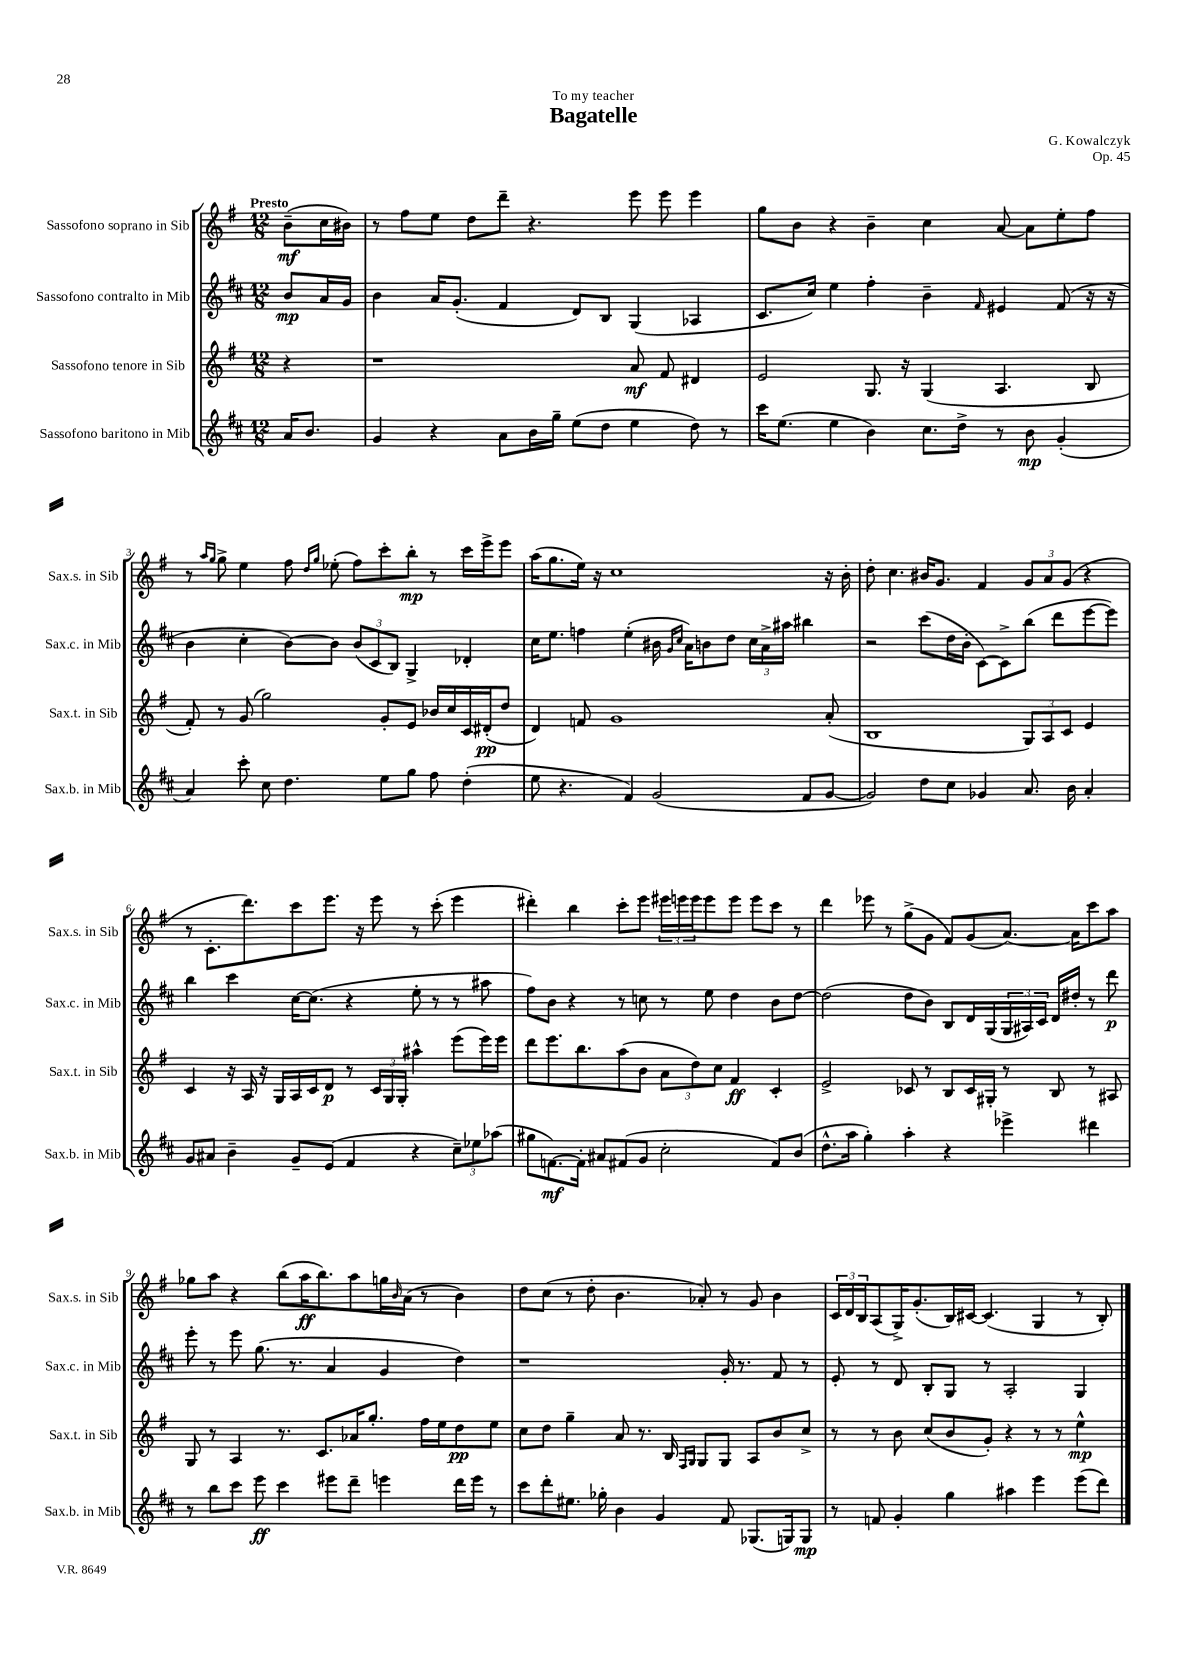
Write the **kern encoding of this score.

**kern	**kern	**kern	**kern
*staff4	*staff3	*staff2	*staff1
*clefG2	*clefG2	*clefG2	*clefG2
*k[f#c#]	*k[f#]	*k[f#c#]	*k[f#]
*M12/8	*M12/8	*M12/8	*M12/8
16a/LK	4r	8b/L	(8b~\L
8.b/J	.	.	.
.	.	16a/L	16cc\L
.	.	16g/JJ	16b#\JJ)
=	=	=	=
4g/	1r	4b\	8r
.	.	.	8ff#\L
4r	.	16a/LK	8ee\J
.	.	(8.g'/J	.
.	.	.	8dd\L
8a\L	.	4f#/	8ddd~\J
16b\L	.	.	4.r
16gg~\JJ	.	.	.
(8ee\L	.	8d/L)	.
8dd\J	.	8B/J	.
4ee\	8a/	(4G/	8eee\
.	8f#/	.	8eee\
8dd\)	4d#/	4A-/	4eee\
8r	.	.	.
=	=	=	=
16ccc#\LK	2e/	8.c#/L	8gg\L
(8.ee\J	.	.	.
.	.	.	8b\J
.	.	16cc#/Jk)	.
4ee\	.	4ee\	4r
4b\)	8.G/	4ff#'\	4b~\
.	16r	.	.
8.cc#\L	(4G/	4b~\	4cc\
16dd^\Jk	.	.	.
.	.	16qqf#/	.
8r	4.A/	4e#/	[8a/
8b\	.	.	8a\]L
(4g'/	.	(8f#/	8ee'\
.	8B/	16r	8ff#\J
.	.	16r	.
=	=	=	=
4a/)	8f#'/)	4b\	8r
.	.	.	16qqaa/LL
.	.	.	16qqgg/JJ
.	8r	.	8gg^\
8ccc#'\	(8g/	4cc#'\	4ee\
8cc#\	2gg\)	.	.
4.dd\	.	[8b\L)	8ff#\
.	.	.	16qqdd/LL
.	.	.	16qqgg/JJ
.	.	8b\]J	(8ee-'\
.	.	(12b/L	8ff#\L)
.	.	12c#/	.
8ee\L	8g'/L	.	8ccc'\
.	.	12B/J)	.
8gg\J	8e/J	4G^/	8bb'\J
8ff#\	16b-/LL	.	8r
.	16cc/	.	.
(4dd'\	16c/	4d-'/	16ccc\LL
.	(16d#'/J	.	16eee^\J
.	8dd/J	.	8eee\J
=	=	=	=
8ee\	4d/)	16cc#\LK	(16aa\LK
.	.	8.ee\J	8.gg\
4.r	.	.	.
.	8f/	4ff\	16ee\Jk)
.	.	.	16r
.	1g	.	1cc
4f#/)	.	(4ee'\	.
(2g/	.	16b#\	.
.	.	16qqg/LL	.
.	.	16qqcc#/JJ	.
.	.	16a\LK)	.
.	.	8b\	.
.	.	8dd\J	.
.	.	24cc#\LL	.
.	.	24a^\	.
.	.	24aa#\JJ	.
8f#/L	.	4bb#\	.
[8g/J	(8a'/	.	16r
.	.	.	16b'\
=	=	=	=
2g/])	1B	2r	8dd'\
.	.	.	4.cc\
8dd\L	.	(8ccc#\L	16b#/LK
.	.	.	8.g/J
8cc#\J	.	16dd\L	.
.	.	16b'\JJ	.
4g-/	.	[8c#\L)	4f#/
.	.	8c#^\]	.
8.a/	12G/L)	(8bb\J	12g/L
.	12A/	.	12a/
.	.	8ddd\L	.
.	12c/J	.	(12g/J
16b\	.	.	.
4a'/	4e/	[8eee\	4r
.	.	8eee\]J)	.
=	=	=	=
8g/L	4c/	4bb\	8r
8a#/J	.	.	8.c'\L
4b~\	16r	4ccc#\	.
.	16A/	.	8.ddd\)
.	16r	.	.
.	16G/LL	.	.
8g~/L	16A/	[16cc#\LK	8ccc\
.	16c/J	(8.cc#\]J	.
(8e/J	8d/J	.	8.eee\J
4f#/	8r	4r	.
.	.	.	16r
.	24c/LL	.	8eee\
.	24G/	.	.
.	24G'/JJ	.	.
4r	4aa#^^\	8ee'\	8r
.	.	8r	(8ccc'\
12cc#~\L)	(8eee\L	8r	4eee\
12ee-\	.	.	.
.	16eee\L)	8aa#\	.
(12aa-\J	.	.	.
.	16eee\JJ	.	.
=	=	=	=
8gg#\L	8ddd\L	8ff#\L)	4ddd#'\)
[8.f\)	8.eee\	8b\J	.
.	.	4r	4bb\
16f'\]Jk	8.bb\	.	.
8a#/L	.	.	.
(8f#/	(8aa\	8r	8ccc'\L
8g/J	8b\J	8cc\	8eee\J
2cc#'\	12a\L	8r	24eee#\LL
.	.	.	24eee\
.	12dd\)	.	24eee\J
.	.	8ee\	8eee\
.	12cc\J	.	.
.	4f#/	4dd\	8eee\J
.	.	.	8eee\L
8f#/L)	4c'/	8b\L	8ccc\J
(8b/J	.	[8dd\J	8r
=	=	=	=
8.dd^^\L	2e^/	(2dd\]	4ddd\
16aa\Jk	.	.	.
4gg'\)	.	.	8eee-\
.	.	.	8r
4aa'\	8c-/	8dd\L	(8gg^\L
.	8r	8b\J)	8g\J
4r	8B/L	8B/L	8f#/L)
.	16c-/L	16d/L	(8g/
.	16G#'/JJ	(16G/	.
4eee-^\	8r	24G/	[8.a/J)
.	.	24A#/)	.
.	.	24c#/JJ	.
.	8B/	16d/LL	.
.	.	16dd#'/JJ	16a\]LK
4ddd#\	8r	8r	8ccc\
.	8A#/	8ddd\	8aa\J
=	=	=	=
8r	8G/	8eee'\	8gg-\L
8bb\L	8r	8r	8aa\J
8ccc#\J	4A/	8eee\	4r
8eee\	.	(8.gg\	.
4ccc#\	8.r	.	(8bb\L
.	.	8.r	.
.	.	.	16aa\K
.	8.c/L	.	8.bb\)
8eee#\L	.	4a/	.
8ddd~\J	16a-/K	.	8aa\
.	8.gg'/J	.	.
4eee\	.	4g/	16gg\L
.	.	.	16qqb/
.	.	.	(16a\JJ
.	16ff#\LL	.	8r
.	16ee\J	.	.
16ddd\LL	8dd\	4dd\)	4b\)
16eee\JJ	.	.	.
8r	8ee\J	.	.
=	=	=	=
8ccc#\L	8cc\L	1r	8dd\L
8ddd'\	8dd\J	.	(8cc\J
8.ee#\J	4gg~\	.	8r
.	.	.	8dd'\
16gg-'\	.	.	.
4b\	8a/	.	4.b\
.	8.r	.	.
4g/	.	.	.
.	16B/	.	.
.	16qqF#/LL	.	.
.	16qqG/JJ	.	.
.	8G/L	.	8a-'/)
8f#/	8G/J	16g'/	8r
.	.	8.r	.
(8.G-/L	8A/L	.	8g/
.	8b/	8f#/	4b\
16G/k)	.	.	.
8G/J	8cc^/J	8r	.
=	=	=	=
8r	8r	8e'/	24c/LL
.	.	.	24d/
.	.	.	24B/J
8f/	8r	8r	(8A/
4g'/	8b\	8d/	16G^/K)
.	.	.	(8.g'/
.	(8cc/L	8B'/L	.
4gg\	8b/	8G/J	16B/L)
.	.	.	[16c#/JJ
.	8g'/J)	8r	(4.c#/]
4aa#\	4r	2A'/	.
4eee\	8r	.	4G/
.	8r	.	.
(8eee\L	4ee^^\	4G/	8r
8ddd\J)	.	.	8B'/)
==	==	==	==
*-	*-	*-	*-
